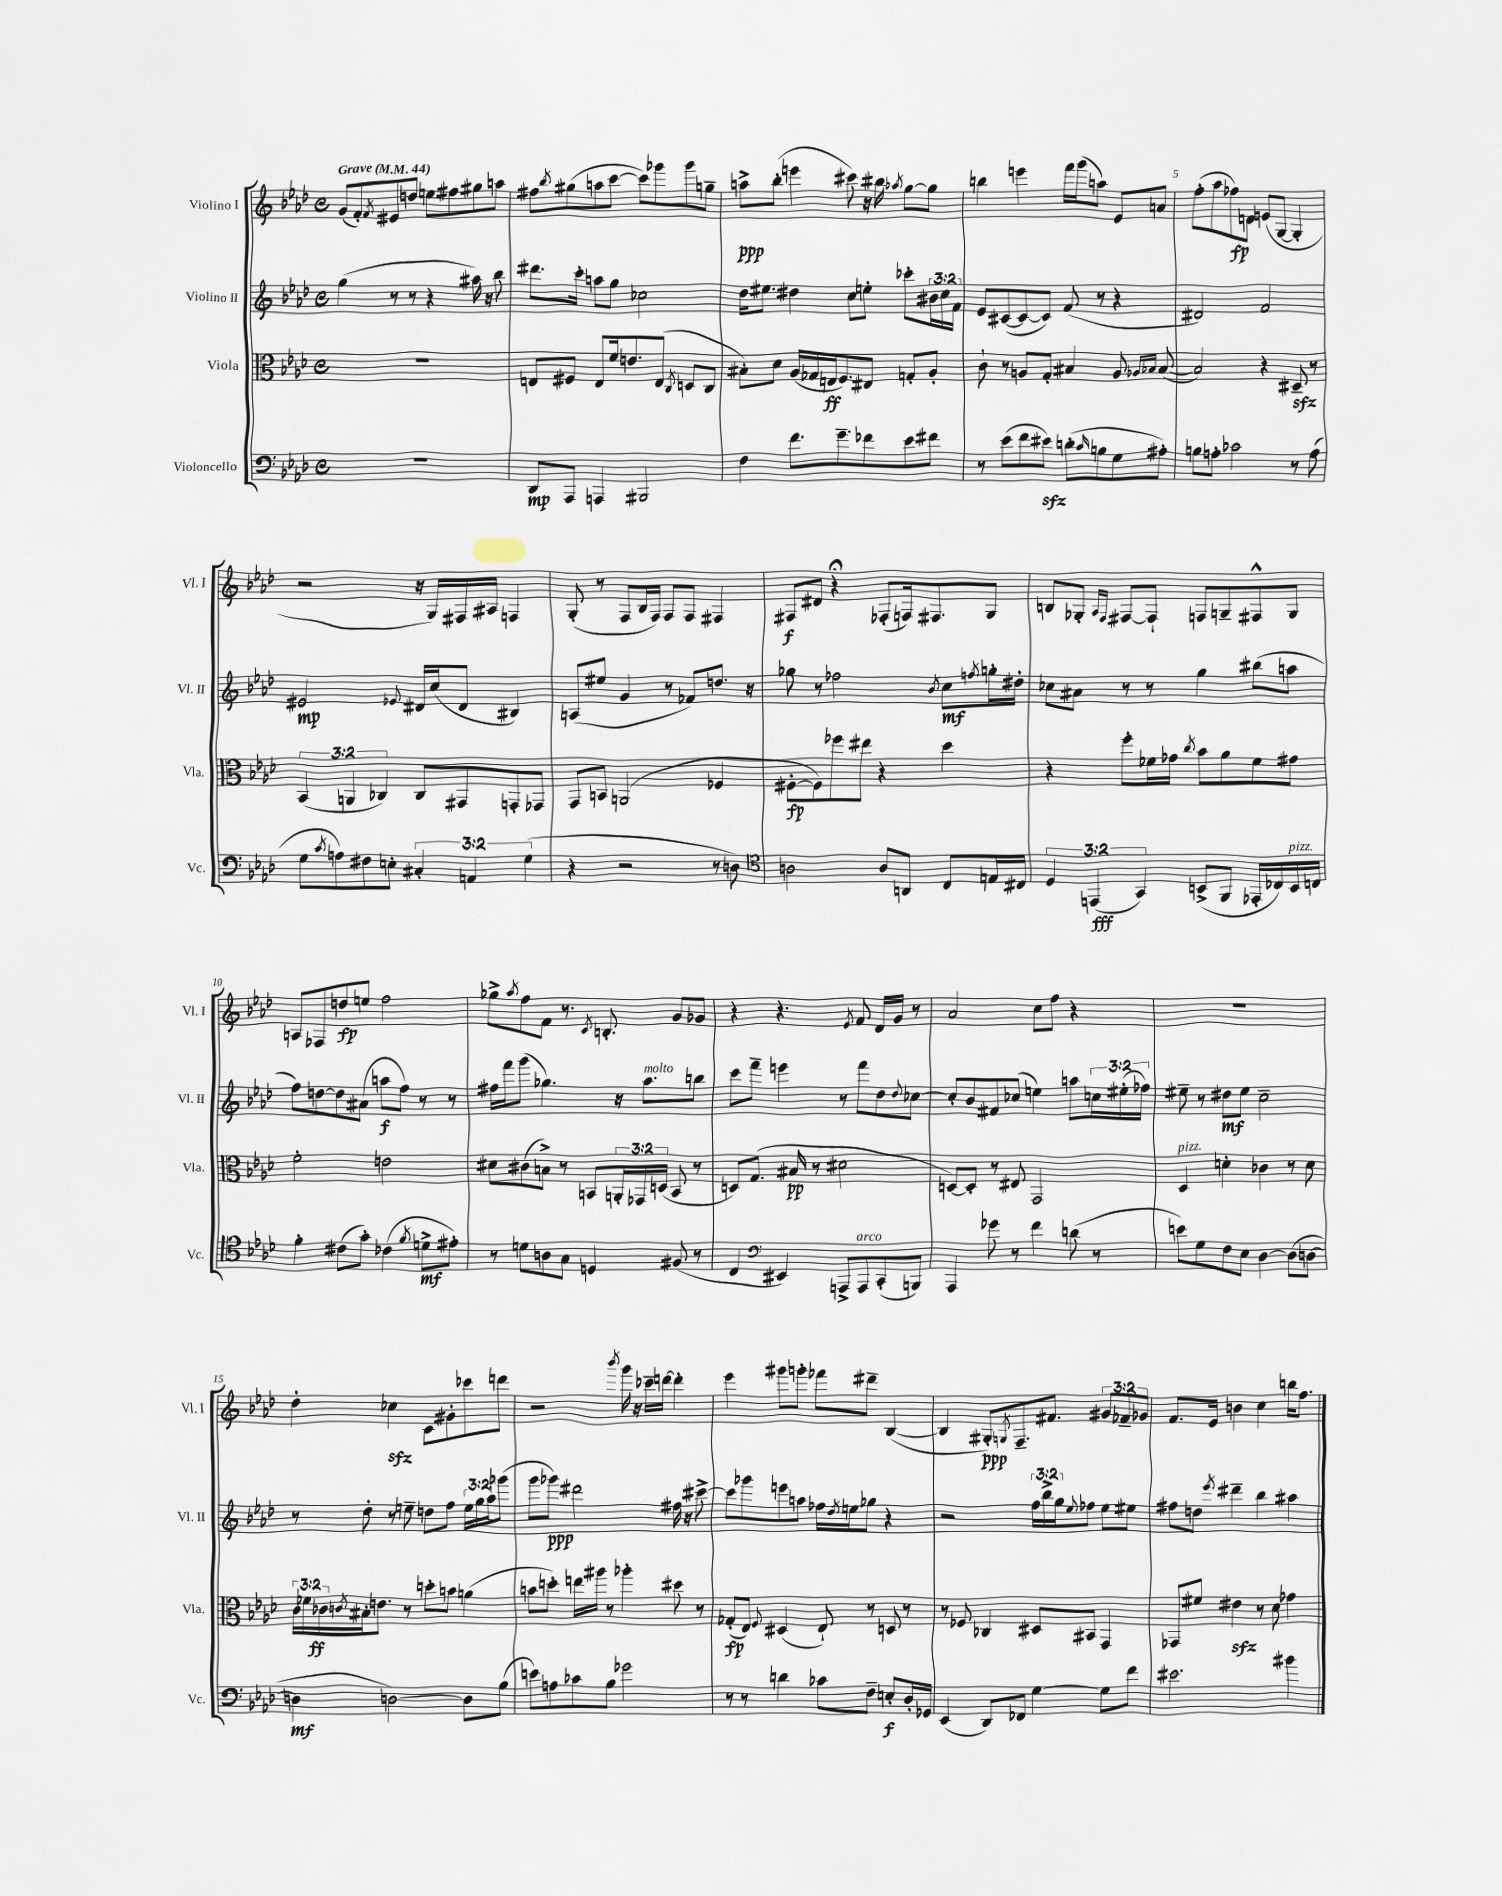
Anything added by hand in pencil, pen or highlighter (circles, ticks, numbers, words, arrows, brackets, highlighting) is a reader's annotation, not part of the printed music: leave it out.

**kern	**dynam	**kern	**dynam	**kern	**dynam	**kern	**dynam
*part4	*part4	*part3	*part3	*part2	*part2	*part1	*part1
*staff4	*staff4	*staff3	*staff3	*staff2	*staff2	*staff1	*staff1
*I"Violoncello	*	*I"Viola	*	*I"Violino II	*	*I"Violino I	*
*I'Vc.	*	*I'Vla.	*	*I'Vl. II	*	*I'Vl. I	*
*clefF4	*	*clefC3	*	*clefG2	*	*clefG2	*
*k[b-e-a-d-]	*	*k[b-e-a-d-]	*	*k[b-e-a-d-]	*	*k[b-e-a-d-]	*
*M4/4	*	*M4/4	*	*M4/4	*	*M4/4	*
*met(c)	*	*met(c)	*	*met(c)	*	*met(c)	*
*MM44	*	*MM44	*	*MM44	*	*MM44	*
=1	=1	=1	=1	=1	=1	=1	=1
!	!	!	!	!	!	!LO:TX:a:B:t=Grave	!
1r	.	1r	.	(4gg\	.	(8g/L	.
.	.	.	.	.	.	8f'/)	.
.	.	.	.	.	.	8qf/	.
.	.	.	.	8r	.	8e#X/	.
.	.	.	.	8r	.	8ddn/J	.
.	.	.	.	4r	.	8een\L	.
.	.	.	.	.	.	8ff#X\	.
.	.	.	.	16aa#X\)	.	8gg#X\	.
.	.	.	.	16r	.	.	.
.	.	.	.	8bb-\	.	8aan\J	.
=2	=2	=2	=2	=2	=2	=2	=2
8DD-/L	mp	8En/L	.	8.ddd#X\L	.	8ff#X\L	.
.	.	.	.	.	.	8qbb-/	.
8AAA-/J	.	8F#X/J	.	.	.	(8gg#X\	.
.	.	.	.	16ccc'\Jk	.	.	.
4AAAn/	.	8E/L	.	8aan\L	.	8aan\	.
.	.	16f/k	.	8gg\J	.	[8ccc\J	.
.	.	8.en/	.	.	.	.	.
2BBB#X/	.	.	.	2cc-X\	.	8ccc\L])	.
.	.	(8E/J	.	.	.	8ggg-X\	.
.	.	8qC/	.	.	.	.	.
.	.	8Dn/L	.	.	.	8ggg-\	.
.	.	8C/J	.	.	.	8ggn~\J	.
=3	=3	=3	=3	=3	=3	=3	=3
4F\	.	8B#X'\L)	.	16dd-\KL	.	8aan^\L	ppp
.	.	.	.	8.ee#X\J	.	.	.
.	.	8d-\J	.	.	.	(8bb-'\J	.
8.f\L	.	(16A-/LL	.	4dd#X\	.	4eeen\	.
.	.	16G-X/	.	.	.	.	.
.	.	16En/J	ff	.	.	.	.
8.g~\	.	8.F/)	.	.	.	.	.
.	.	.	.	8cc\L	.	8ccc#X\)	.
8f-X\	.	8E#X/J	.	8een'\J	.	16r	.
.	.	.	.	.	.	16bb#X\	.
.	.	.	.	.	.	8qaa-X/	.
8e-\	.	8Gn'/L	.	8ccc-X'\L	.	[8gg\L	.
8f#X\J	.	8A-'/J	.	24b#X\L	.	8gg\J]	.
.	.	.	.	24cc\	.	.	.
.	.	.	.	24f\JJ	.	.	.
=4	=4	=4	=4	=4	=4	=4	=4
8r	.	8c`\	.	8e-/L	.	4bbn\	.
(8e-\L	.	8r	.	([8c#X/	.	.	.
8f\	.	8An/L	.	8c#/_	.	4eeen\	.
8e#Xzz\J)	.	8G'/J	.	8c#/J])	.	.	.
(8dn'\L	.	4B#X/	.	(8f/	.	16fff\LL	.
.	.	.	.	.	.	(16ggg\J	.
16qqc/	.	.	.	.	.	.	.
8Bn\	.	.	.	8r	.	8aan\J)	.
8G\	.	8A/	.	4r	.	8e-/L	.
.	.	16qqA-X/LL	.	.	.	.	.
.	.	16qqB-X/JJ	.	.	.	.	.
8A#X'\J)	.	([8B-/	.	.	.	8an/J	.
=5	=5	=5	=5	=5	=5	=5	=5
8Bn\L	.	2B-/])	.	2d#X/)	.	(8ff'\L	.
8An'\J	.	.	.	.	.	8aa-\	.
2c-X\	.	.	.	.	.	8ff-X\)	fp
.	.	.	.	.	.	8dn\J	.
.	.	4r	.	2f/	.	(8en/L	.
.	.	.	.	.	.	[8G/J	.
8r	.	8D#Xzz~/	.	.	.	4G'/]	.
(8A\	.	8r	.	.	.	.	.
!!LO:LB:g=z
=6	=6	=6	=6	=6	=6	=6	=6
8G\L	.	(6BB-/	.	2e#X/	mp	2r	.
8qc/	.	.	.	.	.	.	.
8An\)	.	.	.	.	.	.	.
.	.	6AAn/	.	.	.	.	.
8F#X\	.	.	.	.	.	.	.
.	.	6C-X/)	.	.	.	.	.
8En'\J	.	.	.	.	.	.	.
.	.	.	.	8qqe-X/	.	.	.
6C#X'/	.	8C-/L	.	16d#X/LL	.	16r	.
.	.	.	.	(16cc/J	.	16G/LL)	.
.	.	8GG#X/	.	8d#/J	.	16F#X/	.
6AAn/	.	.	.	.	.	.	.
.	.	.	.	.	.	16A#X/JJ	.
.	.	8GGn'/	.	4B#X/)	.	4Fn/	.
(6G\	.	.	.	.	.	.	.
.	.	8GG-X/J	.	.	.	.	.
=7	=7	=7	=7	=7	=7	=7	=7
4r	.	8GG/L	.	(8An/L	.	(8G'/	.
.	.	8BBn/J	.	8ee#X/J	.	8r	.
2r	.	(2AAn/	.	4g/	.	8F/L	.
.	.	.	.	.	.	16B-/L	.
.	.	.	.	.	.	16F/JJ)	.
.	.	.	.	8r	.	8F/L	.
.	.	.	.	8f-X/L)	.	8F/J	.
8r	.	4F-X/	.	8.ddn/J	.	4F#X/	.
8Dn\)	.	.	.	.	.	.	.
.	.	.	.	16r	.	.	.
=8	=8	=8	=8	=8	=8	=8	=8
*clefC4	*	*	*	*	*	*	*
2An\	.	[8F#X'\L	fp	8gg-X\	.	8F#X/L	f
.	.	8F#\])	.	8r	.	8d#X/J	.
.	.	8ff-X\	.	2ff-X\	.	4r;<	.
.	.	8ee#X\J	.	.	.	.	.
8A/L	.	4r	.	.	.	(8F-X'/L	.
8AAn/J	.	.	.	.	.	16Fn/k)	.
.	.	.	.	.	.	8.F#X/	.
.	.	.	.	8qb-/	.	.	.
8C/L	.	4dd-\	.	8cc\L	mf	.	.
.	.	.	.	8qffn/	.	.	.
16En/L	.	.	.	16ggn'\L	.	8G/J	.
16C#X/JJ	.	.	.	16dd#X'\JJ	.	.	.
=9	=9	=9	=9	=9	=9	=9	=9
6D-/	.	4r	.	8cc-X\L	.	8Bn/L	.
.	.	.	.	8a#X\J	.	8G-X'/J	.
(6EEn/	fff	.	.	.	.	.	.
.	.	.	.	.	.	16qqA-/LL	.
.	.	.	.	.	.	16qqF/JJ	.
.	.	8ff'\L	.	8r	.	[8F#X/L	.
6GG/)	.	.	.	.	.	.	.
.	.	16f-X\L	.	8r	.	8F#`/J]	.
.	.	16g-X\JJ	.	.	.	.	.
.	.	8qcc/	.	.	.	.	.
(8BBn^/L	.	8b-\L	.	4gg\	.	8Fn/L	.
8FF/J	.	8a-\	.	.	.	8Gn~/	.
16EE-X'/LL	.	8f-\	.	(8bb#X\L	.	8F#X^^/	.
16C-X/)	.	.	.	.	.	.	.
!LO:TX:a:i:t=pizz.	!	!	!	!	!	!	!
16BB/	.	8g#X\J	.	8aan\J	.	8G/J	.
16Cn/JJ	.	.	.	.	.	.	.
!!LO:LB:g=z
=10	=10	=10	=10	=10	=10	=10	=10
4f'\	.	2f'\	.	8ff\L)	.	8An/L	.
.	.	.	.	[8ddn\	.	8F-X/	.
(8c#X\L	.	.	.	8dd\]	.	8ddn/	fp
8g'\J)	.	.	.	(8a#X\J	.	8een/J	.
(4c-X\	.	2en\	.	8aan\L	f	2ff\	.
.	.	.	.	8ff\J)	.	.	.
8qf/	.	.	.	.	.	.	.
8dn^\L	mf	.	.	8r	.	.	.
8e#X'\J)	.	.	.	8r	.	.	.
=11	=11	=11	=11	=11	=11	=11	=11
8r	.	8d#X\L	.	16ff#X\LL	.	8gg-X^\L	.
.	.	.	.	16fff\J	.	.	.
.	.	.	.	.	.	8qaa-/	.
8dn\L	.	(8c#X\	.	(8ggg\J	.	8ff\	.
8An\	.	8Bn^\J)	.	4.gg-X\)	.	8f\J	.
8G\J	.	8r	.	.	.	8.r	.
4Dn/	.	8BBn/L	.	.	.	.	.
.	.	.	.	.	.	8qc/	.
.	.	.	.	.	.	8.Bn'/	.
.	.	24AAn'/L	.	16r	.	.	.
.	.	24GG-X/	.	.	.	.	.
!	!	!	!	!LO:TX:a:i:t=molto	!	!	!
.	.	.	.	8.aa-\L	.	.	.
.	.	(24Dn/JJ	.	.	.	.	.
(8F#X/	.	8BB/	.	.	.	8g/L	.
8r	.	8r	.	8bbn\J	.	8g-X/J	.
=12	=12	=12	=12	=12	=12	=12	=12
4C/	.	8Dn/L)	.	8ccc\L	.	4r	.
.	.	(8.G/J	.	8fff~\J	.	.	.
*clefF4	*	*	*	*	*	*	*
4EE#X/)	.	.	.	4eeen\	.	4.r	.
.	.	16B#X/	pp	.	.	.	.
.	.	8r	.	.	.	.	.
8AAAn^/L	.	2d#X\	.	8r	.	.	.
.	.	.	.	.	.	8qe-/	.
!LO:TX:a:i:t=arco	!	!	!	!	!	!	!
8AAA/	.	.	.	8fff\L	.	8f/	.
(8CC'/	.	.	.	8dd-\	.	16d-/LL	.
.	.	.	.	.	.	16g/JJ	.
.	.	.	.	8qqdd-/	.	.	.
8BBBn/J)	.	.	.	[8cc-X\J	.	8r	.
=13	=13	=13	=13	=13	=13	=13	=13
4AAA-/	.	[8Dn/L)	.	8cc-'/L]	.	2a-/	.
.	.	8D'/J]	.	8b-/	.	.	.
8g-X\	.	8r	.	8f#X/	.	.	.
8r	.	8E#X/	.	(8cc-X/J	.	.	.
4f\	.	2GG/	.	4een\)	.	8cc\L	.
.	.	.	.	.	.	8ff\J	.
(8dn\	.	.	.	8aan\L	.	4r	.
8r	.	.	.	24ccn\L	.	.	.
.	.	.	.	(24ee#X'\	.	.	.
.	.	.	.	24ff-X\JJ)	.	.	.
=14	=14	=14	=14	=14	=14	=14	=14
!	!	!LO:TX:a:i:t=pizz.	!	!	!	!	!
8en\L)	.	4D-/	.	8ee#X~\	.	1r	.
8G\	.	.	.	8r	.	.	.
8F\	.	4dn'\	.	8dd#X\L	mf	.	.
8E-\J	.	.	.	8ee#\J	.	.	.
[4D-\	.	4c-X\	.	2cc~\	.	.	.
(8D-\L]	.	8r	.	.	.	.	.
[8Dn\J	.	8d\	.	.	.	.	.
!!LO:LB:g=z
=15	=15	=15	=15	=15	=15	=15	=15
4Dn\]	mf	24c\LL	.	8r	.	4dd-'\	.
.	.	24f-X\	.	.	.	.	.
.	.	24c-X\	ff	.	.	.	.
.	.	8qcn/	.	.	.	.	.
.	.	16B#X'\J	.	8dd-'\	.	.	.
.	.	8.en\J	.	.	.	.	.
[2Dn\)	.	.	.	8r	.	4cc-Xzz\	.
.	.	8r	.	8een~\	.	.	.
.	.	8ddn'\L	.	8ddn\L	.	8c\L	.
.	.	8bn\J	.	8ff\J	.	8g#X'\	.
8D\L]	.	(4an\	.	24ee\LL	.	8ccc-X\	.
.	.	.	.	24gg\	.	.	.
.	.	.	.	24aa-`\J	.	.	.
(8B-\J	.	.	.	(8ggg-X\J	.	8dddn\J	.
=16	=16	=16	=16	=16	=16	=16	=16
8en\L)	.	8bn\L	.	8ggg\L	.	2r	.
8An\	.	8ddn'\J)	.	8ggg-X\J)	ppp	.	.
8c-X\	.	16een\LL	.	2ddd#X\	.	.	.
.	.	16aa#X\JJ	.	.	.	.	.
8B-\J	.	8r	.	.	.	.	.
.	.	.	.	.	.	8qbbb-/	.
2g-X\	.	4aa-X'\	.	.	.	16ggg\	.
.	.	.	.	.	.	16r	.
.	.	.	.	.	.	16ccc-X~\LL	.
.	.	.	.	.	.	[16dddn\JJ	.
.	.	8dd#X\	.	16ff#X\	.	4ddd'\]	.
.	.	.	.	16r	.	.	.
.	.	8r	.	[8ccc#X^\	.	.	.
=17	=17	=17	=17	=17	=17	=17	=17
8r	.	(8G-X'/L	fp	8ccc#\L]	.	4eee-\	.
8r	.	8E-/J)	.	8ggg-X\	.	.	.
.	.	8qqF/	.	.	.	.	.
4dn\	.	(4D#X/	.	8eeen\	.	8ggg#X\L	.
.	.	.	.	8aan\J	.	8gggn'\J	.
8c-X\L	.	8E-`/)	.	16ff-X\LL	.	8fff-X\L	.
.	.	.	.	8qdd-/	.	.	.
.	.	.	.	16een\J	.	.	.
8F~\J	.	8r	.	8gg-X\J	.	8ddd#X~\J	.
8En'/L	f	8Dn/	.	4r	.	([4B-/	.
16D-'/L	.	8r	.	.	.	.	.
16GG-X/JJ	.	.	.	.	.	.	.
=18	=18	=18	=18	=18	=18	=18	=18
(4EE-/	.	8r	.	2r	.	4B-/]	.
.	.	8F-X/	.	.	.	.	.
8DD-/L)	.	4C-X/	.	.	.	8G#X'/L)	ppp
.	.	.	.	.	.	8qGn/	.
8FF-X/J	.	.	.	.	.	8.F~/	.
[4G\	.	8D#X/L	.	24ff\LL	.	.	.
.	.	.	.	24bb-^\	.	.	.
.	.	.	.	.	.	8.f#X/J	.
.	.	.	.	24gg\J	.	.	.
.	.	.	.	8qqee-/	.	.	.
.	.	8BB#X/J	.	8ff-X\J	.	.	.
8G\L]	.	4GG/	.	8ee-\L	.	12g#X/L	.
.	.	.	.	.	.	12f-X~/	.
8f\J	.	.	.	8ee#X\J	.	.	.
.	.	.	.	.	.	12g-X/J	.
=19	=19	=19	=19	=19	=19	=19	=19
2.e#X\	.	8GG-X/L	.	8ff#X\L	.	8.f/L	.
.	.	8f#X/J	.	8ddn\J	.	.	.
.	.	.	.	.	.	16e-/Jk	.
.	.	.	.	8qeee-/	.	.	.
.	.	4e#Xzz\	.	4ddd#X~\	.	4bn\	.
.	.	8r	.	4bb-\	.	4cc\	.
.	.	8d-\	.	.	.	.	.
4b#X\	.	4g-X\	.	4aa#X\	.	16bbn\KL	.
.	.	.	.	.	.	8.ff\J	.
==	==	==	==	==	==	==	==
*-	*-	*-	*-	*-	*-	*-	*-
